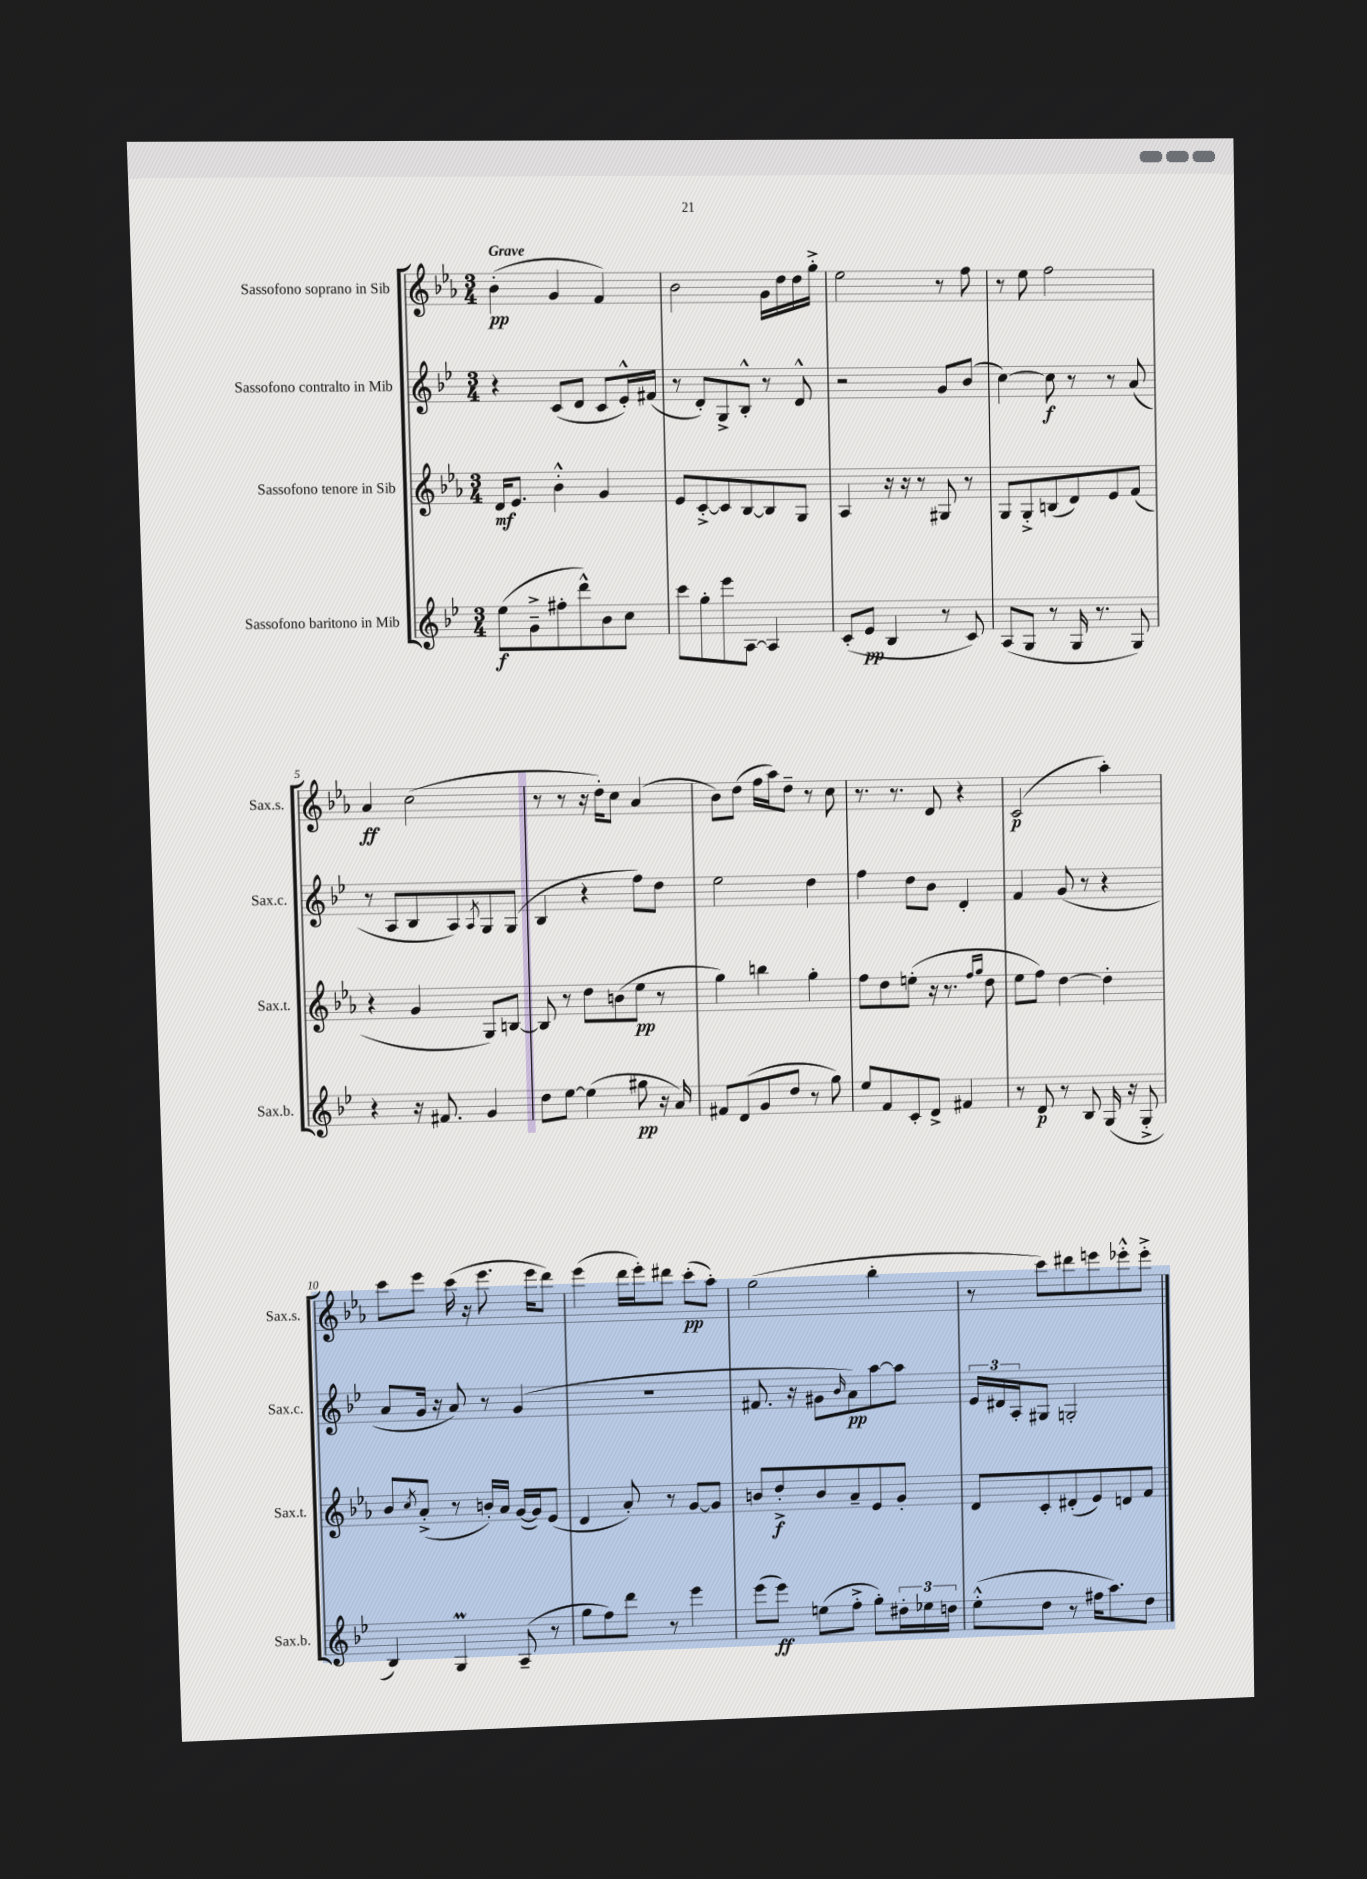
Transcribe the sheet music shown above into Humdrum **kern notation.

**kern	**kern	**kern	**kern
*staff4	*staff3	*staff2	*staff1
*clefG2	*clefG2	*clefG2	*clefG2
*k[b-e-]	*k[b-e-a-]	*k[b-e-]	*k[b-e-a-]
*M3/4	*M3/4	*M3/4	*M3/4
(8ee-\L	16d/LK	4r	(4b-'\
.	8.e-/J	.	.
8g~^\	.	.	.
8ff#'\	4b-'^^\	(8c/L	4g/
8ddd^^\)	.	8d/J	.
8b-\	4g/	8c/L	4f/)
8cc\J	.	16e-'^^/L)	.
.	.	(16f#/JJ	.
=	=	=	=
8ccc\L	8e-/L	8r	2b-\
8gg'\	[8c'^/	8d'/L)	.
8eee-\	8c/]	8G^/	.
[8A\J	[8B-/	8B-'^^/J	.
4A/]	8B-/]	8r	16g\LL
.	.	.	16dd\
.	8G/J	8d^^/	16dd\
.	.	.	16gg'^\JJ
=	=	=	=
(8c'/L	4A-/	2r	2ee-\
8e-/J	.	.	.
4B-/	16r	.	.
.	16r	.	.
.	8r	.	.
8r	8G#/	8g/L	8r
8c/)	8r	(8b-/J	8ff\
=	=	=	=
(8A/L	8G/L	[4cc\)	8r
8G/J	8G'^/	.	8ee-\
8r	(8B/	8cc\]	2ff\
16G/	8d/)	8r	.
8.r	.	.	.
.	8e-/	8r	.
8G/)	(8f/J	(8a/	.
=	=	=	=
4r	4r	8r	4a-/
.	.	8A/L	.
16r	4g/	8B-/	(2cc\
8.f#/	.	.	.
.	.	8A/)	.
.	.	8qA/	.
4g/	8G/L)	8G/	.
.	[8B/J	(8G/J	.
=	=	=	=
8dd\L	8B/]	4B-/	8r
[8ee-\J	8r	.	8r
(4ee-\]	8dd\L	4r	16r
.	.	.	16dd'\LK)
.	(8b\	.	8cc\J
8gg#\	8ee-\J	8ff\L)	(4a-/
16r	8r	8dd\J	.
16a/)	.	.	.
=	=	=	=
8f#/L	4gg\)	2ee-\	8b-\L)
(8d/	.	.	(8dd\J
8g/	4bb\	.	16ff\LL
.	.	.	16aa-\J)
8dd/J	.	.	8dd~\J
8r	4gg'\	4dd\	8r
8gg\)	.	.	8cc\
=	=	=	=
8ee-/L	8ff\L	4ff\	8.r
8f/	8dd\	.	.
.	.	.	8.r
8c'/	(8ee'\J	8dd\L	.
8d^/J	16r	8b-\J	8d/
.	8.r	.	.
4f#/	.	4d'/	4r
.	16qqff/LL	.	.
.	16qqgg/JJ	.	.
.	8dd\	.	.
=	=	=	=
8r	8ee-\L	4f/	(2c/
8d/	8ff\J)	.	.
8r	[4dd\	(8g/	.
8B-/	.	8r	.
(16G/	4dd'\]	4r	4aa-'\)
16r	.	.	.
8G'^/	.	.	.
=	=	=	=
4B-/)	8b-/L	8a/L	8ccc\L
.	8qcc/	.	.
.	(8a-'^/J	16g/Jk	8eee-\J
.	.	16r	.
4G/	8r	8a/)	(16ccc\
.	.	.	16r
.	16b'/LL)	8r	8.eee-\
.	16a-/JJ	.	.
(8A~/	([16g/LL	(4g/	.
.	16g/]J)	.	16eee-\LK
8r	(8e-/J	.	8ddd\J)
=	=	=	=
8gg\L	4d/	2.r	(4eee-\
8ff\)	.	.	.
8ddd\J	8a-'/)	.	16ddd\LL
.	.	.	16eee-'\J)
8r	8r	.	8ddd#\J
4eee-\	[8g/L	.	(8ccc'\L
.	8g/]J	.	8aa-'\J)
=	=	=	=
(8eee-\L	8b/L	8.f#/	(2gg\
8eee-\J)	8dd'^/	.	.
.	.	16r	.
(8ee\L	8b/	8g#\L	.
.	.	16qqb-/	.
8ff'^\J	8a-~/	8a\)	.
8gg'\L)	8e-/	[8aa\	4bb-'\
24dd#'\L	8g'/J	8aa\]J	.
24ee-\	.	.	.
24dd\JJ	.	.	.
=	=	=	=
(8ee-'^^\L	8d/L	24e-/LL	8r
.	.	24d#/	.
.	.	24A'/J	.
8dd\J	8c'/	8G#/J	8ccc\L)
8r	(8d#'/	2G'/	8ddd#\
16ff#\LK	8e-/)	.	8eee\
8.aa\)	.	.	.
.	8d/	.	8eee-'^^\
8dd\J	8f/J	.	8eee-'^\J
==	==	==	==
*-	*-	*-	*-
